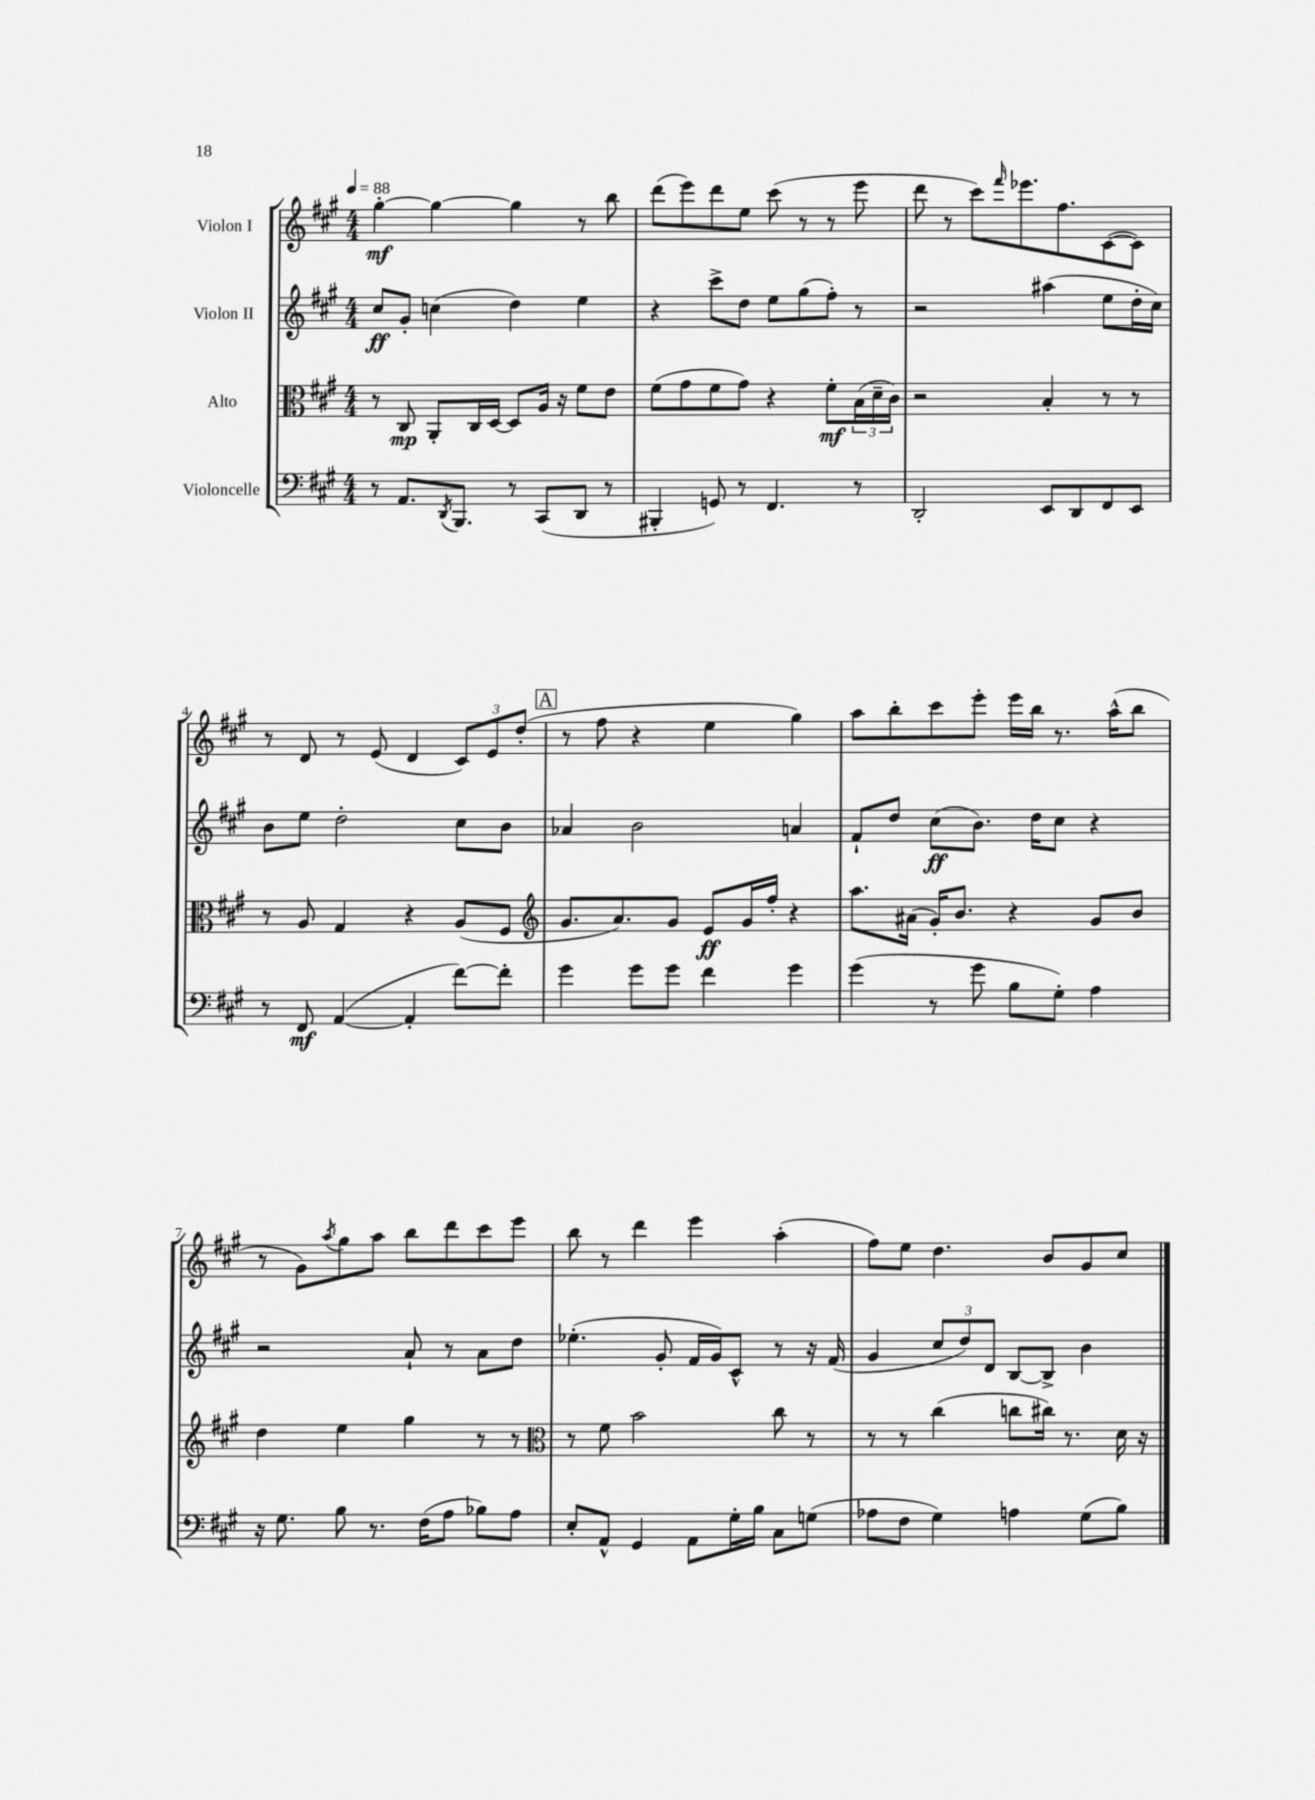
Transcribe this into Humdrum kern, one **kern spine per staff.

**kern	**kern	**kern	**kern
*staff4	*staff3	*staff2	*staff1
*clefF4	*clefC3	*clefG2	*clefG2
*k[f#c#g#]	*k[f#c#g#]	*k[f#c#g#]	*k[f#c#g#]
*M4/4	*M4/4	*M4/4	*M4/4
*MM88	*MM88	*MM88	*MM88
8r	8r	8cc#	[4gg#'
8.AA	8C#	8g#'	.
.	8AA'	(4cc	4gg#_
8qDD	.	.	.
8.BBB	.	.	.
.	16C#	.	.
.	[16D	.	.
8r	8D]	4dd)	4gg#]
(8CC#	16A	.	.
.	16r	.	.
8DD	8f#	4ee	8r
8r	8e	.	8bb
=	=	=	=
4BBB#'	(8f#	4r	(8ddd
.	8g#	.	8eee)
8GG)	8f#	8ccc#^	8ddd
8r	8g#)	8dd	8ee
4.FF#	4r	8ee	(8ccc#
.	.	(8gg#	8r
.	8f#'	8ff#')	8r
8r	(24B	8r	8eee
.	24d~	.	.
.	24c#)	.	.
=	=	=	=
2DD'	2r	2r	8ddd
.	.	.	8r
.	.	.	8ccc#)
.	.	.	16qqfff#
.	.	.	8.eee-
8EE	4B'	(4aa#	.
.	.	.	8.ff#
8DD	.	.	.
8FF#	8r	8ee	([8c#
8EE	8r	16dd'	8c#])
.	.	16cc#)	.
=	=	=	=
8r	8r	8b	8r
8FF#	8A	8ee	8d
([4AA	4G#	2dd'	8r
.	.	.	(8e
4AA']	4r	.	4d
[8f#)	(8A	8cc#	12c#)
.	.	.	12e
8f#']	8F#	8b	.
.	.	.	(12dd'
=	=	=	=
*	*clefG2	*	*
4g#	8.g#	4a-	8r
.	.	.	8ff#
.	8.a)	.	.
8g#	.	2b	4r
8g#	8g#	.	.
4f#	8e	.	4ee
.	16g#	.	.
.	16ff#'	.	.
4g#	4r	4a	4gg#)
=	=	=	=
(4g#	8.aa	8f#`	8aa
.	.	8dd	8bb'
.	(16a#	.	.
8r	16g#')	(8cc#	8ccc#
.	8.b	.	.
8g#	.	8.b)	8eee'
8B	4r	.	16eee
.	.	16dd	16bb
8G#')	.	8cc#	8.r
4A	8g#	4r	.
.	.	.	(16aa^^
.	8b	.	8bb
=	=	=	=
16r	4dd	2r	8r
8.G#	.	.	.
.	.	.	8g#)
.	.	.	8qaa
8B	4ee	.	8gg#
8.r	.	.	8aa
.	4gg#	8a`	8bb
(16F#	.	.	.
8A	.	8r	8ddd
8B-)	8r	8a	8ccc#
8A	8r	8dd	8eee
=	=	=	=
*	*clefC3	*	*
8E'	8r	(4.ee-'	8bb
8AA^^	8f#	.	8r
4GG#	2b	.	4ddd
.	.	8g#'	.
8AA	.	16f#	4eee
.	.	16g#)	.
16G#'	.	8c#^^	.
16B	.	.	.
8C#	8cc#	8r	(4aa'
(8G	8r	16r	.
.	.	(16f#	.
=	=	=	=
8A-	8r	4g#	8ff#)
8F#	8r	.	8ee
4G#)	(4cc#	12cc#	4.dd
.	.	12dd)	.
.	.	12d	.
4A	8cc	[8B	.
.	16cc#)	8B^]	8b
.	8.r	.	.
(8G#	.	4b	8g#
8B)	16d	.	8cc#
.	16r	.	.
==	==	==	==
*-	*-	*-	*-
